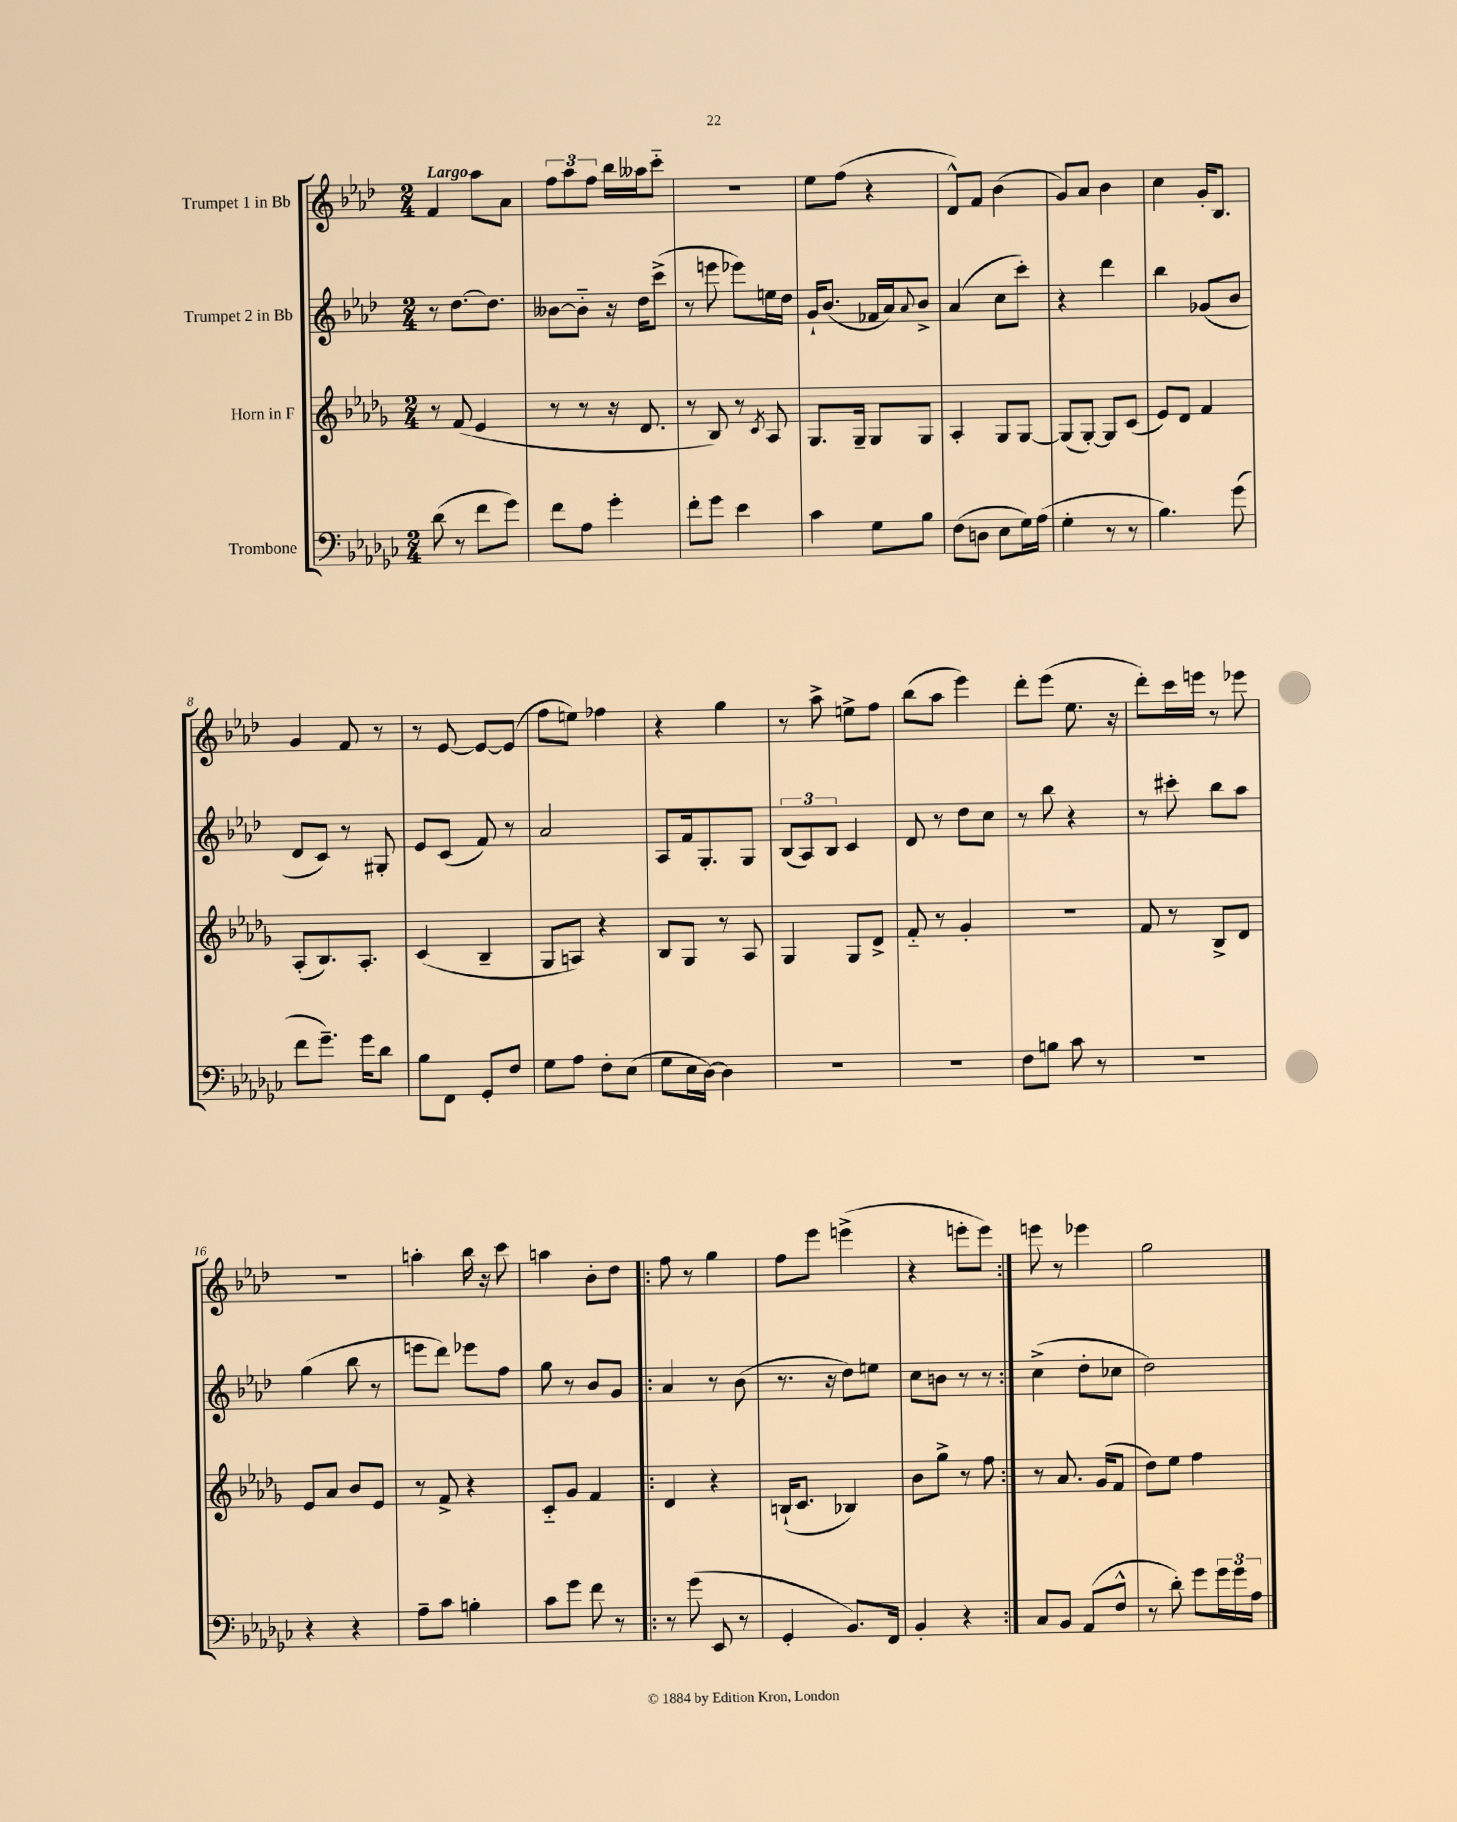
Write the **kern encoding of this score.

**kern	**kern	**kern	**kern
*staff4	*staff3	*staff2	*staff1
*clefF4	*clefG2	*clefG2	*clefG2
*k[b-e-a-d-g-c-]	*k[b-e-a-d-g-]	*k[b-e-a-d-]	*k[b-e-a-d-]
*M2/4	*M2/4	*M2/4	*M2/4
(8d-	8r	8r	4f
8r	(8f	[8.dd-	.
8f	4e-	.	8aa-
.	.	8.dd-]	.
8g-)	.	.	8a-
=	=	=	=
8f	8r	[8b--	12ff
.	.	.	12aa-
8A-	8r	8b--'~]	.
.	.	.	12ff
4g-'	16r	16r	16bb-
.	8.d-	16dd-	16aa--
.	.	(8ccc^	8ccc'~
=	=	=	=
8f'	8r	8r	2r
8g-	8B-)	8eee	.
4e-	8r	8eee-)	.
.	8qc	.	.
.	8A-	16ee	.
.	.	16dd-	.
=	=	=	=
4c-	8.G-	16g`	8ee-
.	.	(8.b-	.
.	.	.	(8ff
.	16G-~	.	.
8G-	8G-	16f-	4r
.	.	16a-)	.
.	.	8qqa-	.
8B-	8G-	8b-^	.
=	=	=	=
(8F	4A-'	(4a-	8d-^^)
8D	.	.	8f
8E-	8G-	8cc	(4b-
16G-)	[8G-	8ccc')	.
(16A-	.	.	.
=	=	=	=
4G-'	(8G-]	4r	8g)
.	[8G-')	.	8a-
8r	8G-]	4ddd-	4b-
8r	(8c	.	.
=	=	=	=
4.B-)	8e-)	4bb-	4cc
.	8d-	.	.
.	4f	(8g-	16g'
.	.	.	8.B-
(8g-	.	8b-	.
=	=	=	=
8f	(8A-'	8d-	4g
8.g-~)	8.B-)	8c)	.
.	.	8r	8f
16g-	8.A-'	.	.
8d-	.	8G#'	8r
=	=	=	=
8B-	(4c	8e-	8r
8FF	.	(8c	[8e-
8GG-'	4B-~	8f)	8e-_
8F	.	8r	(8e-]
=	=	=	=
8G-	8G-	2a-	8ff
8A-	8A)	.	8ee)
8F'	4r	.	4ff-
(8E-	.	.	.
=	=	=	=
8G-	8B-	8A-	4r
16E-	8G-	16f	.
[16D-)	.	8.G'	.
4D-]	8r	.	4gg
.	8A-	8G	.
=	=	=	=
2r	4G-	(12B-	8r
.	.	12A-)	.
.	.	.	8aa-^
.	.	12B-	.
.	8G-	4c	8ee^
.	8d-^	.	8ff
=	=	=	=
2r	8f'~	8d-	(8bb-
.	8r	8r	8aa-
.	4g-'	8dd-	4eee-)
.	.	8cc	.
=	=	=	=
8F	2r	8r	8ddd-'
8B	.	8bb-	(8eee-
8c-	.	4r	8.ee-
8r	.	.	.
.	.	.	16r
=	=	=	=
2r	8f	8r	8ddd-')
.	8r	8ccc#'	16ccc
.	.	.	16eee
.	8B-^	8bb-	8r
.	8d-	8aa-	8eee-
=	=	=	=
4r	8e-	(4gg	2r
.	8a-	.	.
4r	8b-	8bb-	.
.	8e-	8r	.
=	=	=	=
8A-~	8r	8eee	4aa'
8c-	8f^	8ddd-)	.
4B'	4r	8eee-	16bb-
.	.	.	16r
.	.	8ff	8ccc
=	=	=	=
8c-	8c'~	8gg	4aa
8g-	8g-	8r	.
8f	4f	8b-	8b-'
8r	.	8g	8dd-
=!|:	=!|:	=!|:	=!|:
8r	4d-	4a-	8ff
(8g-	.	.	8r
8EE-	4r	8r	4gg
8r	.	(8b-	.
=	=	=	=
4GG-'	(16B`	8.r	8ff
.	8.c	.	.
.	.	.	8eee-
.	.	16r	.
8.BB-)	4B-)	8dd-)	(4eee^
.	.	8ee	.
16FF	.	.	.
=	=	=	=
4BB-'	8b-	8cc	4r
.	8gg-^	8b	.
4r	8r	8r	8eee'
.	8ff	8r	8eee)
=:|!	=:|!	=:|!	=:|!
8C-	8r	(4cc^	8eee
8BB-	8.a-	.	8r
(8AA-	.	8dd-'	4eee-
.	(16g-	.	.
8F^^	8f	8cc-	.
=	=	=	=
8r	8dd-)	2dd-)	2gg
8d-')	8ee-	.	.
8g-	4ff	.	.
24g-	.	.	.
24g-	.	.	.
24A-	.	.	.
==	==	==	==
*-	*-	*-	*-
